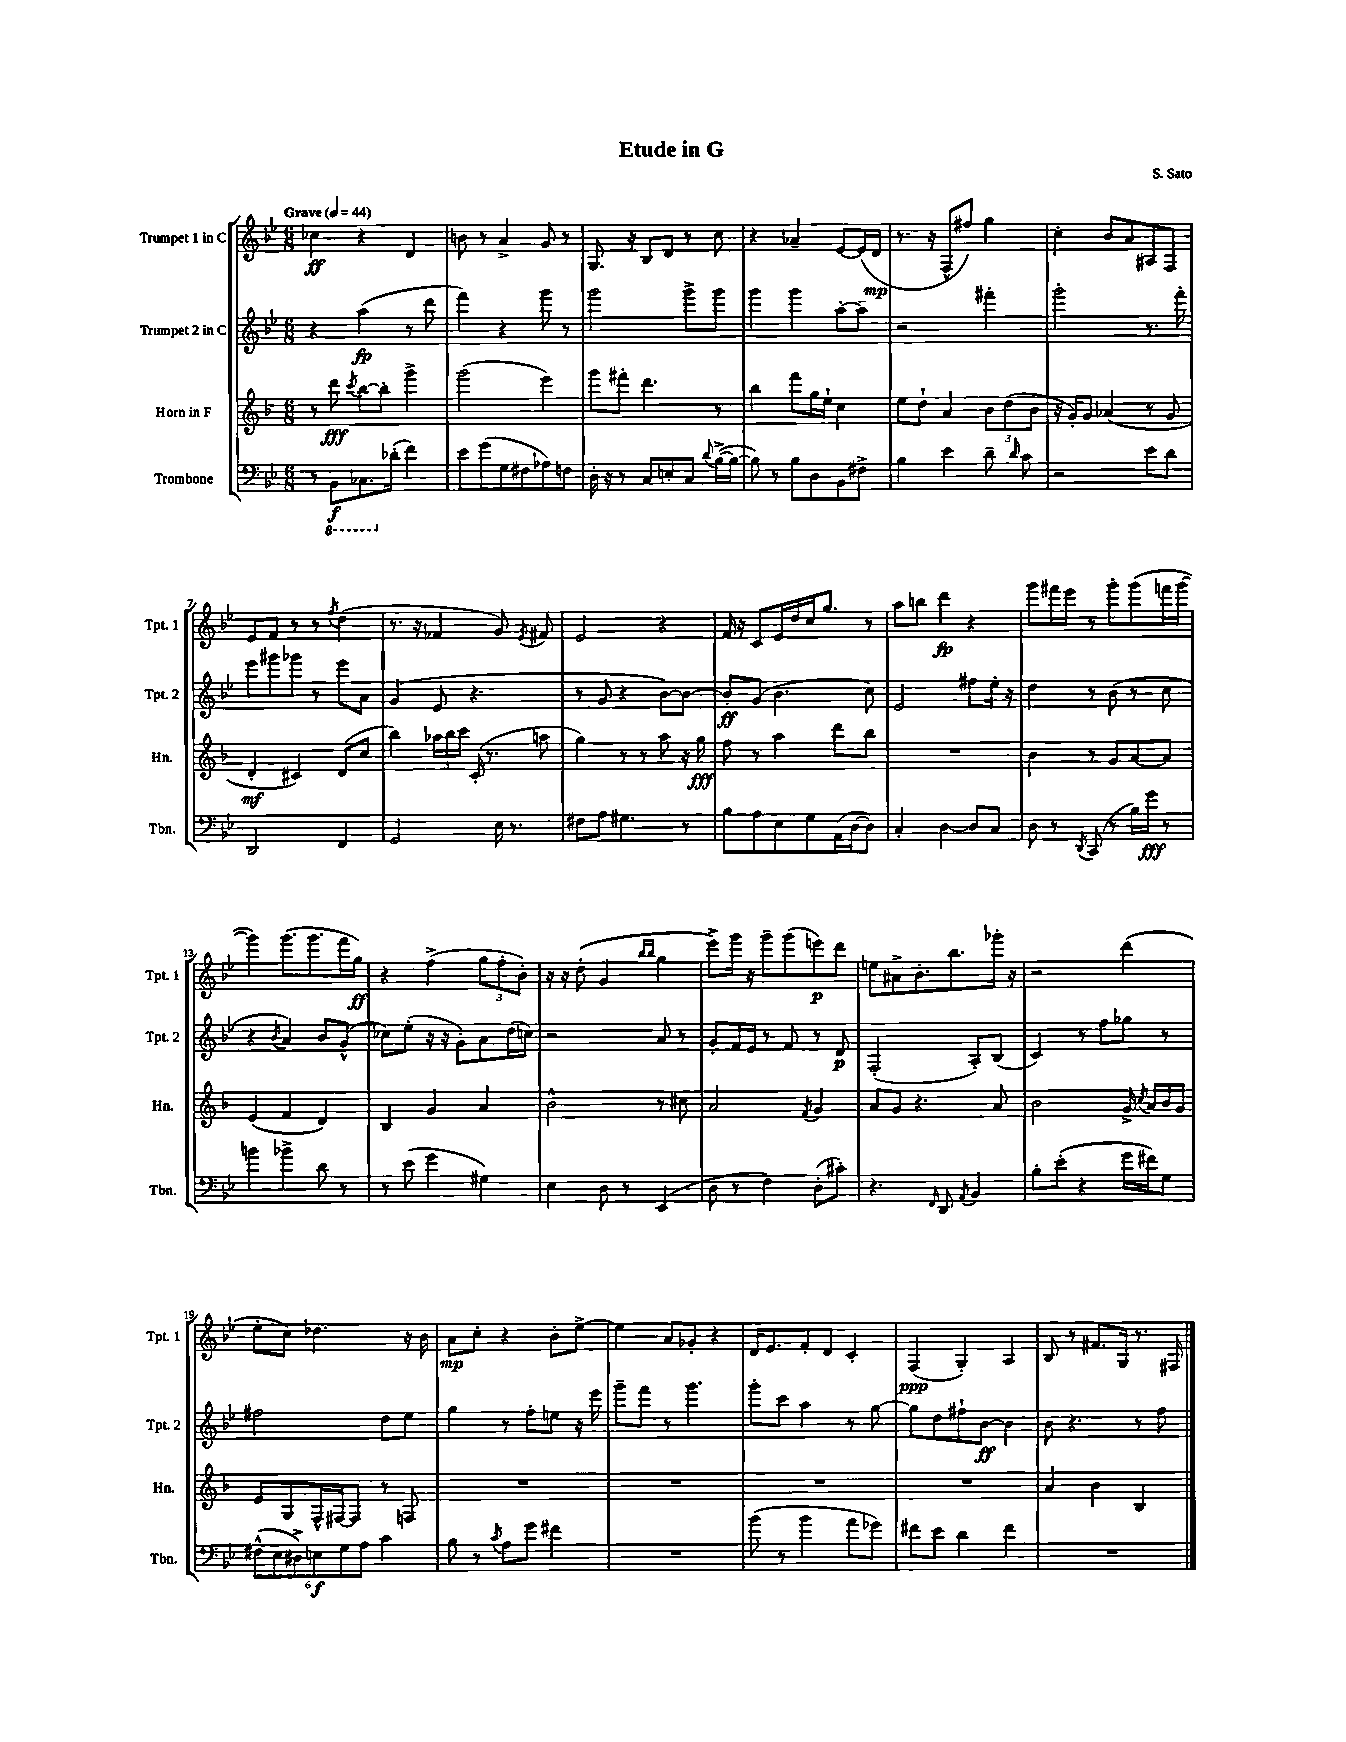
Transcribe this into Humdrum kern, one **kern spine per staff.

**kern	**kern	**kern	**kern
*staff4	*staff3	*staff2	*staff1
*clefF4	*clefG2	*clefG2	*clefG2
*k[b-e-]	*k[b-]	*k[b-e-]	*k[b-e-]
*M6/8	*M6/8	*M6/8	*M6/8
*MM44	*MM44	*MM44	*MM44
8r	8r	4r	4cc-
8BBB-	8ddd	.	.
.	8qccc	.	.
8.CC-	[8bb-	(4aa	4r
.	8bb-']	.	.
(16d-'	.	.	.
4f)	4ggg^	8r	4d
.	.	8ddd	.
=	=	=	=
8e-	(2ggg	4fff)	8b
(8g	.	.	8r
8G	.	4r	4a^
8F#	.	.	.
8A-)	4eee)	8ggg	8g
8F	.	8r	8r
=	=	=	=
16D'	8ggg	2ggg	8.G
16r	.	.	.
8r	8fff#'	.	.
.	.	.	16r
8C	4.ddd	.	8B-
8E'	.	.	8d
8C	.	8ggg^	8r
8qqd	.	.	.
([16B-^	8r	8ggg	8cc
16B-_	.	.	.
=	=	=	=
8B-])	4bb-	4ggg	4r
8r	.	.	.
8B-	8fff	4ggg	4a-~
8D	16gg	.	.
.	16ee`	.	.
8BB-	4cc	[8aa'	[8e-
8F#^	.	8aa~]	(16e-]
.	.	.	16d
=	=	=	=
4B-	8ee	2r	8.r
.	8dd`	.	.
.	.	.	16r
4e-	4a	.	8F^^
.	.	.	8ff#)
8d~	12b-	4fff#'	4gg
.	(12dd	.	.
16qqd	.	.	.
8c	.	.	.
.	12b-	.	.
=	=	=	=
2r	16r	2ggg'	4cc'
.	16g')	.	.
.	8g	.	.
.	(4a-	.	8b-
.	.	.	8a
8e-	8r	8.r	8A#
8d	8g	.	8F
.	.	16fff'	.
=	=	=	=
2DD	4d'	8eee-	8e-
.	.	8ggg#	8f
.	4c#)	8ggg-	8r
.	.	8r	8r
.	.	.	8qff
4FF	(8d	8eee-	(4dd
.	8cc	8a	.
=	=	=	=
2GG	4bb-)	(4g	8.r
.	.	.	16r
.	24aa-	8e-	4f-
.	24bb-	.	.
.	24ccc	.	.
.	(16c'	4.r	.
.	8.r	.	.
16E-	.	.	8g)
8.r	.	.	.
.	.	.	8qe-
.	8aa	.	8f#
=	=	=	=
8F#	4gg)	8r	2e-
8A	.	8g	.
4.G#	8r	4r	.
.	8r	.	.
.	8aa	[8b-)	4r
8r	16r	8b-_	.
.	16gg	.	.
=	=	=	=
8B-	8ff	8b-']	16f
.	.	.	16r
8A	8r	(8g	8c
8E-	4aa	4.b-	16e-
.	.	.	16dd
8G	.	.	16cc
.	.	.	8.gg
(16AA	8ddd	.	.
[16D	.	.	.
8D])	8bb-	8cc)	8r
=	=	=	=
4C'	2.r	2e-	8aa
.	.	.	8bb
[4D	.	.	4ddd
8D]	.	8ff#	4r
8C	.	16ee-'	.
.	.	16r	.
=	=	=	=
8D	4b-	4dd	8ggg
8r	.	.	16fff#
.	.	.	16eee-
8qDD	.	.	.
(8CC	8r	8r	8r
8r	8g	(8b-	8ggg'
16B-)	[8a	8r	(8ggg
16g	.	.	.
8r	8a]	8cc	16fff
.	.	.	[16ggg
=	=	=	=
4b	(4e	4r	4ggg])
.	.	8qb-	.
4b-^	4f	4a)	(8.ggg
.	.	.	8.ggg
8d	4d)	8b-	.
8r	.	(8g^^	16fff
.	.	.	16gg)
=	=	=	=
8r	4B-	8cc-)	4r
(8e-	.	(8ee-'	.
4g	4g	16r	(4ff^
.	.	16r	.
.	.	8g')	.
4G#)	4a	8a	12gg
.	.	.	12ff'
.	.	(16dd	.
.	.	.	12b-')
.	.	16cc)	.
=	=	=	=
4E-	2b-^^	2r	16r
.	.	.	16r
.	.	.	(8dd'
8D	.	.	4g
8r	.	.	.
.	.	.	16qqbb-
.	.	.	16qqbb-
(4EE-	8r	8a	4gg
.	8cc#	8r	.
=	=	=	=
8D	2a	8g'	8eee-^)
8r	.	16f	16ggg
.	.	16e-	16r
4F)	.	8r	8ggg~
.	.	8f	(8ggg
.	8qf	.	.
(8D'	4g	8r	8eee)
8c#')	.	8d	8ddd
=	=	=	=
4.r	8a	(2F'	8ee
.	8g	.	8a#^
.	4.r	.	8.b-'
16qqFF	.	.	.
8DD	.	.	.
.	.	.	8.bb-
8qAA	.	.	.
4BB-	.	8A')	.
.	8a	(8B-	16ggg-'
.	.	.	16r
=	=	=	=
8B-'	2b-	4c)	2r
(8e-'	.	.	.
4r	.	8r	.
.	.	8ff	.
16g	16g^	8gg-	(4ddd
.	8qcc	.	.
16f#)	16a	.	.
8G	16b-	8r	.
.	16g	.	.
=	=	=	=
(12F#^^	8e	2ff#	8ee-'
12E-	.	.	.
.	8G	.	8cc)
12D#^)	.	.	.
12E	16F^^	.	4.dd-
.	[16F#	.	.
12G	.	.	.
.	8F#]	.	.
12A	.	.	.
4c	8r	8dd	.
.	8F	8ee-	16r
.	.	.	16b-
=	=	=	=
8B-	2.r	4gg	8a
8r	.	.	8cc'
8qc	.	.	.
8A	.	8r	4r
8g	.	8ff'	.
4f#	.	8ee	8b-'
.	.	16r	[8ee-^
.	.	16eee-	.
=	=	=	=
2.r	2.r	8ggg~	4ee-]
.	.	8fff	.
.	.	8r	8a
.	.	4.ggg	8g-'
.	.	.	4r
=	=	=	=
(8b-	2.r	8ggg'	16d
.	.	.	8.e-
8r	.	8ccc	.
4b-	.	4aa	8f'
.	.	.	8d
8a	.	8r	4c'
8g-)	.	[8gg	.
=	=	=	=
8f#	2.r	8gg]	(4F
8e-	.	8dd	.
4d	.	8ff#`	4G')
.	.	[8b-	.
4f#	.	4b-]	4A
=	=	=	=
2.r	4a	8b-	8B-
.	.	4.r	8r
.	4b-	.	8.f#
.	.	.	16G
.	4B-	8r	8.r
.	.	8ff	.
.	.	.	16F#
==	==	==	==
*-	*-	*-	*-
